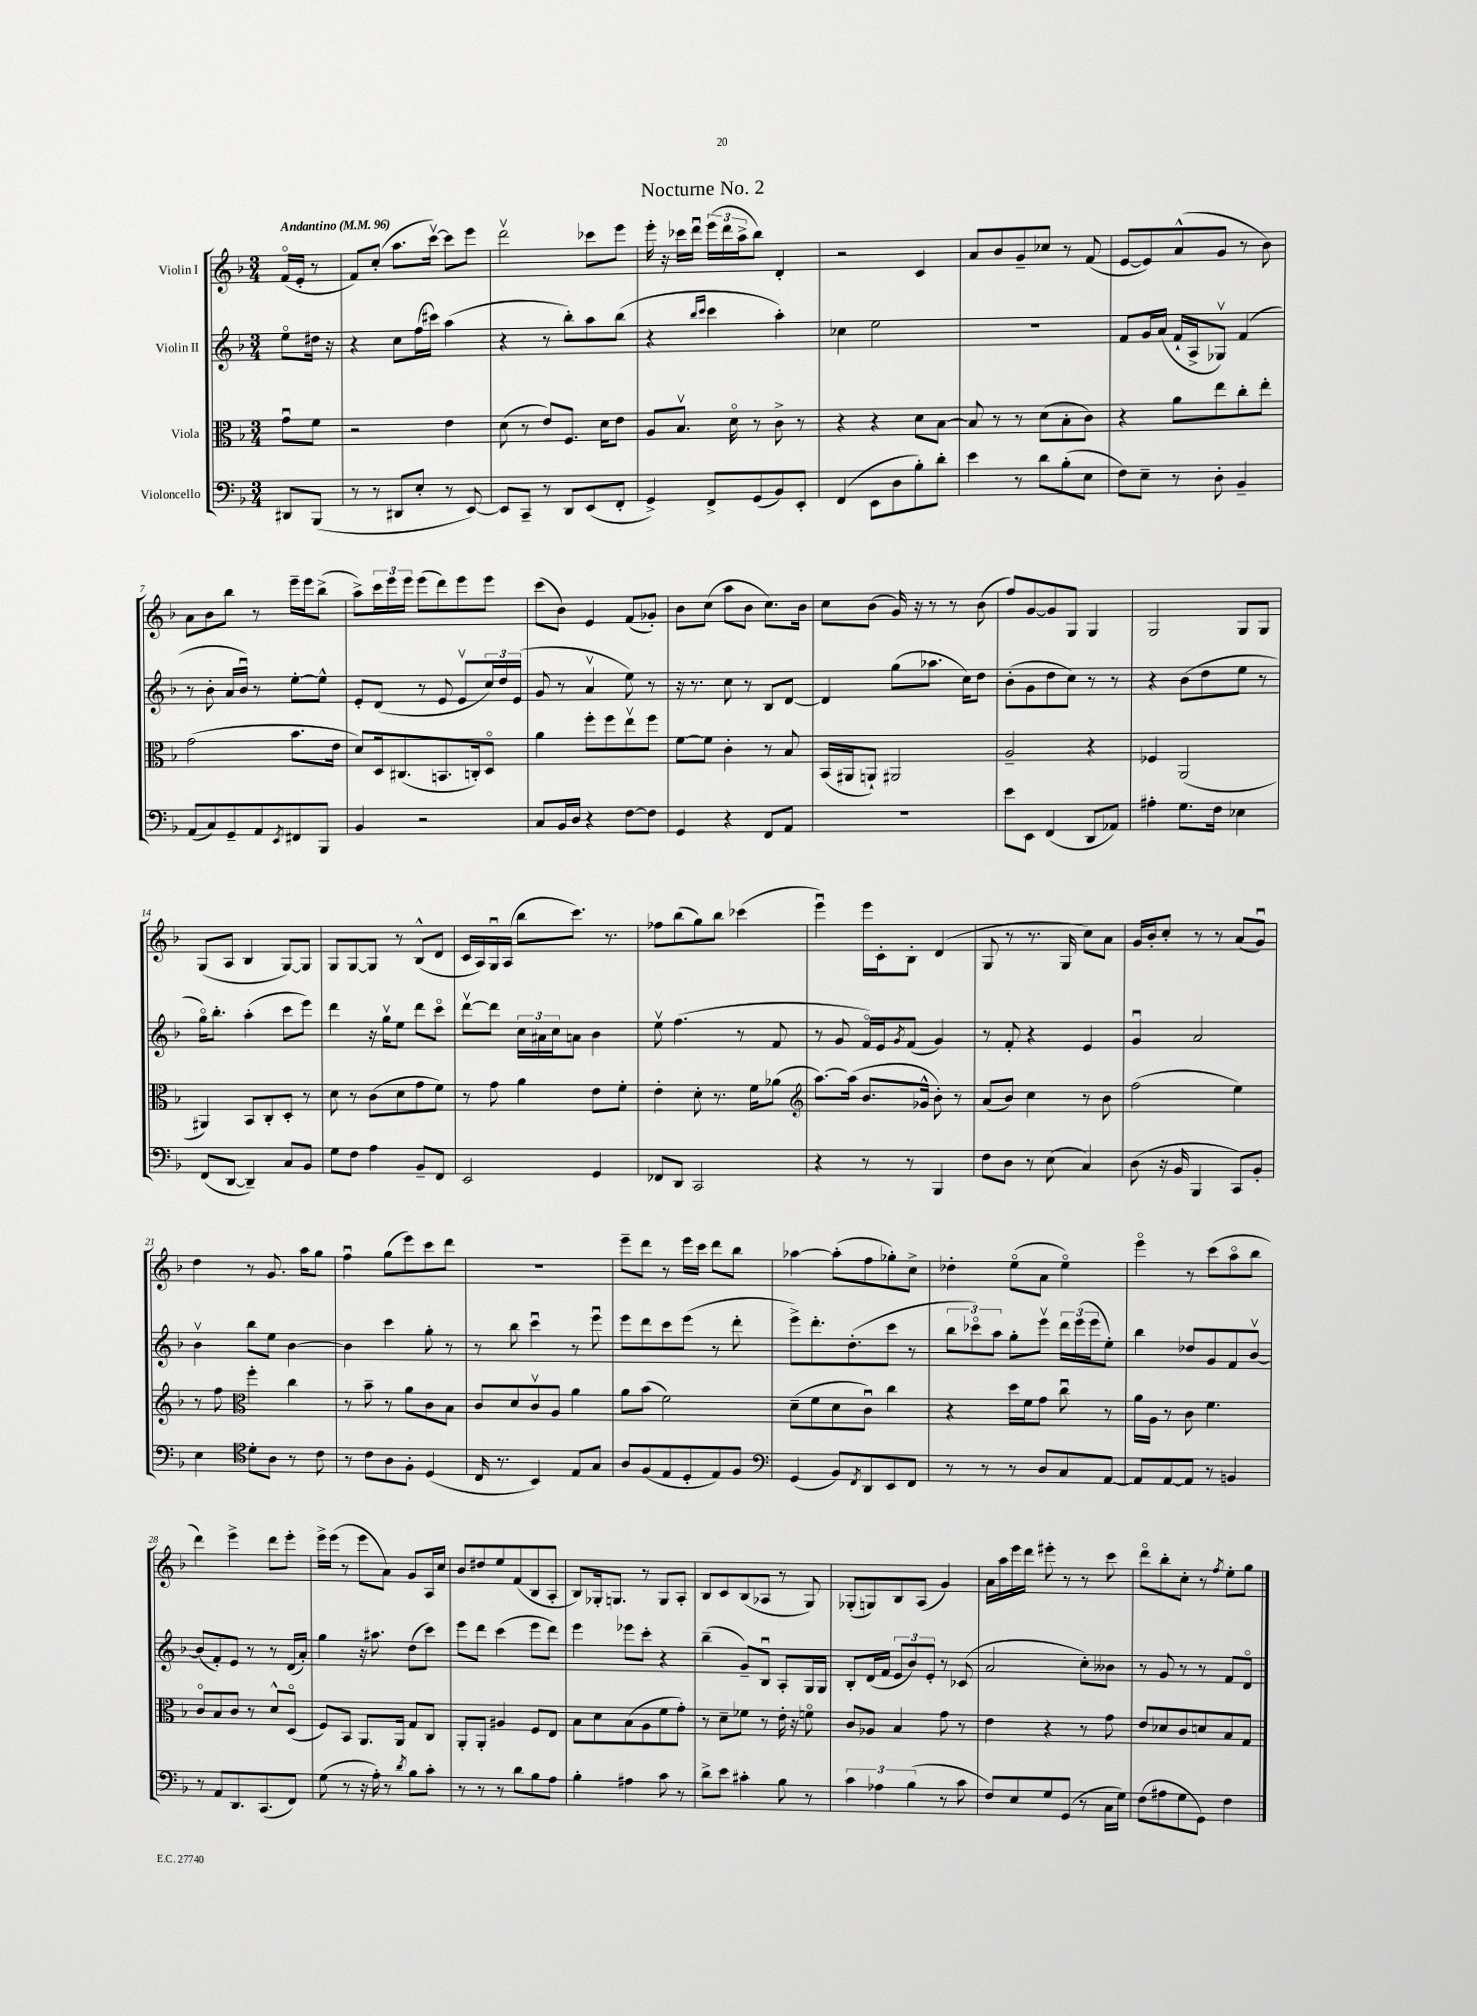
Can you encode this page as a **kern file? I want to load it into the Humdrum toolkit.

**kern	**kern	**kern	**kern
*staff4	*staff3	*staff2	*staff1
*clefF4	*clefC3	*clefG2	*clefG2
*k[b-]	*k[b-]	*k[b-]	*k[b-]
*M3/4	*M3/4	*M3/4	*M3/4
*MM96	*MM96	*MM96	*MM96
8DD#/L	8gu\L	8eeo\L	(16fo/LL
.	.	.	16e'/JJ
(8BBB-/J	8f\J	16dd#\Jk	8r
.	.	16r	.
=	=	=	=
8r	2r	4r	8f/L)
8r	.	.	(8cc'/J
8DD#/L	.	8cc\L	8.aa\L
8E'/J	.	(16ff\L	.
.	.	16ccc#\JJ)	[16cccv\Jk)
8r	4e\	(4aa\	8ccc\]L
[8EE/)	.	.	8eee\J
=	=	=	=
8EE/]L	(8d\	4r	2dddv\
8CC~/J	8r	.	.
8r	8e/L)	8r	.
8DD/L	8.F/J	8bb-'\L)	.
(8EE/	.	8aa\	8ccc-\L
.	16d\LK	.	.
8FF'/J	8e\J	(8bb-\J	8eee\J
=	=	=	=
4GG^/)	8A/L	4r	16eee'\
.	.	.	16r
.	8.B-v/J	.	16ccc-\LL
.	.	.	16dddu\JJ
.	.	16qqbb-/LL	.
.	.	16qqccc/JJ	.
8FF^/L	.	4ccc\	(24eee\LL
.	.	.	24ddd\
.	16do\	.	.
.	.	.	24aa^\J
(8GG/	8r	.	8bb-\J)
8BB-/)	8c^\	4aa'\)	4d'/
8EE'/J	8r	.	.
=	=	=	=
(4FF/	4r	4cc-\	2r
8EE\L	4r	2ee\	.
8D\	.	.	.
8B-'\)	8d\L	.	4c/
8d'\J	[8B-\J	.	.
=	=	=	=
4e\	8B-/]	2.r	8a/L
.	8r	.	8b-/
8r	8r	.	8g~/
8d\L	(8d\L	.	8cc-/J
(8B-'\	8B-'\	.	8r
8E\J	8c\J)	.	(8f/
=	=	=	=
8F\L)	4r	8f/L	[8e/L
8E~\J	.	16g/L	8e/])
.	.	(16a/JJ	.
8r	8a\L	16f`/LL	(8a^^/
.	.	16A^/J	.
8D'\	8ee\	8G-v/J)	8g/J
4BB-~/	8cc'\	(4f/	8r
.	8ee'\J	.	8b-\)
=	=	=	=
(8AA/L	(2g\	8r	8a\L
8C/)	.	8b-'\	8b-\
8GG~/	.	16a/LL	8bb-\J
.	.	16b-u/JJ)	.
8AA/	.	8r	8r
8qEE/	.	.	.
8FF#/	8.b-\L	[8ee'\L	16eee~\LL
.	.	.	16eee\J
8BBB-/J	.	8ee^^\]J	(8bb-^\J
.	16e\Jk	.	.
=	=	=	=
4BB-/	8d/L)	8e'/L	8aa^\L)
.	16D/k	(8d/J	24ccc\L
.	.	.	24eee\
.	(8.C#/	.	.
.	.	.	24eee\JJ
2r	.	8r	(8eee\L
.	8.BB/	8e/	8ddd\)
.	.	8ev/L	8eee\
.	16C'/k)	.	.
.	8Do/J	24cc/L)	8eee\J
.	.	24dd/	.
.	.	(24e/JJ	.
=	=	=	=
8C/L	4a\	8g/	(8ccc\L
16BB-/L	.	8r	8b-\J)
16D/JJ	.	.	.
4r	8ff'\L	4av/	4e/
.	8ff\	.	.
[8F\L	8eev\	8ee\)	(8f/L
8F\]J	8ff\J	8r	8g-'/J)
=	=	=	=
4GG/	[8f\L	16r	8b-\L
.	.	8.r	.
.	8f\]J	.	(8cc\J
4r	4c'\	8cc\	8aa\L
.	.	8r	8b-\J
8FF/L	8r	8B-/L	8.cc\L)
8AA/J	8B-/	[8d/J	.
.	.	.	16b-\Jk
=	=	=	=
2.r	(16BB-/LL	4d/]	8cc\L
.	16AA#/J	.	.
.	8AA`/J)	.	(8b-\J
.	2AA#/	(8gg\L	16g/)
.	.	.	16r
.	.	8.aa-\J	8r
.	.	.	8r
.	.	16cc\LK)	.
.	.	8dd\J	(8b-\
=	=	=	=
8e\L	2A~/	(8b-'\L	8ff/L)
8EE\J	.	8g\	[8g/
(4FF/	.	8dd\	8g/]
.	.	8cc\J)	8G/J
8DD/L	4r	8r	4G/
8AA-/J)	.	8r	.
=	=	=	=
4A#'\	4F-/	4r	2G/
8.G\L	(2AA/	(8b-\L	.
.	.	8dd\	.
16F\Jk	.	.	.
4E-\	.	8ee\J	8G/L
.	.	8r	8G/J
=	=	=	=
(8FF/L	4AA#/)	16ggo\LK)	(8G/L
.	.	8.bb-'\J	.
[8DD/J	.	.	8A/J
4DD~/])	8BB-/L	(4aa'\	4B-/
.	8C'/	.	.
8C/L	8D'/J	8ccc\L	[8G/L)
8BB-/J	8r	8eee\J)	8G/]J
=	=	=	=
8G\L	8d\	4ddd\	8G/L
8F\J	8r	.	[8G/
4A\	(8c\L	16r	8G/]J
.	.	16ggv\LK	.
.	8d\	8ee\J	8r
8BB-~/L	8g\	8ddd\L	(8B-^^/L
8FF/J	8f\J)	8ccco\J	8d/J
=	=	=	=
2EE/	8r	[8dddv\L	16c/LL
.	.	.	16A/)
.	8g\	8ddd\]J	16Gu/
.	.	.	(16A/JJ
.	4a\	24cc\LL	8bb-\L
.	.	24a#\	.
.	.	24cc\J	.
.	.	8a\J	8.ccc\J)
4GG/	8e\L	4b-\	.
.	.	.	8.r
.	8f'\J	.	.
=	=	=	=
8FF-/L	4e'\	8eev\	8ff-\L
8DD/J	.	(4.ff\	(8bb-\
2CC/	8d'\	.	8gg\)
.	8.r	.	8bb-\J
.	.	8r	(4ccc-\
.	16f\LK	.	.
.	(8a-\J	8f/	.
=	=	=	=
*	*clefG2	*	*
4r	[8.aa\L)	8r	4eeeu\)
.	.	8g/	.
.	(16aa\]Jk	.	.
8r	8.b-/L	16fo/LL)	16eee\LL
.	.	16e/J	16c'\J
.	.	8qg/	.
8r	.	(8f/J	8B-'\J
.	16g-^^/Jk	.	.
4BBB-/	8b-'\)	4g/)	(4d/
.	8r	.	.
=	=	=	=
8F\L	(8a/L	8r	8G/
8D\J	8b-/J)	8f'/	8r
8r	4cc\	4r	8.r
(8E\	.	.	.
.	.	.	16G/
4C/)	8r	4e/	8cc\L)
.	8b-\	.	8a\J
=	=	=	=
(8D\	(2ff\	4gu/	16g/LL
.	.	.	16b-'/J
16r	.	.	8cc'/J
16BB-/	.	.	.
4BBB-/	.	2a/	8r
.	.	.	8r
8CC/L)	4ee\)	.	(8a/L
8BB-'/J	.	.	8gu/J)
=	=	=	=
4E\	8r	4b-v\	4dd\
.	8ff\	.	.
*clefC4	*clefC3	*	*
8d'\L	4ff'\	8bb-\L	8r
8A\J	.	8ee\J	8.g/
8r	4cc\	[4b-\	.
.	.	.	16aa\LK
8c\	.	.	8gg\J
=	=	=	=
8r	8r	4b-\]	4ffu\
8c\L	8b-~\	.	.
8A\	8r	4ccc\	(8gg\L
8F'\J	8a\L	.	8eee\)
(4D/	8c\	8gg'\	8ccc\
.	8B-\J	8r	8ddd\J
=	=	=	=
16C/	8c/L	8r	2.r
8.r	.	.	.
.	8d/	8bb-\	.
4BB-/)	8cv/	4cccu\	.
.	8A/J	.	.
8E/L	4a\	8r	.
8G/J	.	8eeeu\	.
=	=	=	=
8A/L	8a\L	8eee\L	8eee~\L
(8F/	(8b-\J	8ddd\	8ddd\J
8E/	2f\)	8ccc\	8r
8D'/	.	(8eee\J	16eee\LL
.	.	.	16ccc\JJ
8E/)	.	8r	8ddd\L
8F/J	.	8ddd'\	8bb-\J
=	=	=	=
*clefF4	*	*	*
(4GG/	(8d~\L	8eee^\L)	[4aa-\
.	8f\	8.ddd'\	.
8BB-/L)	8d\	.	(8aa-'\]L
.	.	(8.dd'\	.
8qFF/	.	.	.
8DD/	8cu\J)	.	8ff\
8EE/	4cc\	8ccc\J	8gg-'\)
8FF/J	.	8r	8cc^\J
=	=	=	=
8r	4r	12bb-\L	4dd-'\
.	.	12ccc-o\)	.
8r	.	.	.
.	.	12aa\J	.
8r	16dd\LL	8gg'\L	(8eeo\L
.	16f\J	.	.
8D/L	8g\J	8eeev\J	8a\J
8C/	8ccu\	24ddd\LL	4eeo\)
.	.	(24eee\	.
.	.	24eee\J	.
[8AA/J	8r	8ee'\J)	.
=	=	=	=
8AA/]L	16a\LL	4bb-\	4eeeo\
.	16A\JJ	.	.
[8AA/	8r	.	.
8AA/]J	8c\	8dd-/L	8r
8r	4.f\	8g/	(8ccc\L
4BB/	.	8f/	8aao\
.	.	[8b-v/J	8bb-\J
=	=	=	=
8r	8co/L	(8b-/]L	4ddd\)
8AA/L	8B-/	8f'/)	.
8.DD/	8c/J	8e/J	4eee^\
.	8r	8r	.
(8.CC/	.	.	.
.	8d^^/L	8r	8ddd\L
8FF/J)	(8Do/J	(16d/LL	8eee'\J
.	.	16a'/JJ)	.
=	=	=	=
(8G\	8F/L)	4gg\	16eee^\LL
.	.	.	(16eee\JJ
8r	8BB-/J	.	8r
16r	8.AA/L	16r	8eee\L
16A'\)	.	8.aa#\	.
8r	.	.	8a\J)
.	16AA/Jk	.	.
8qd/	.	.	.
8B-\L	8G/L	(8dd\L	8g/L
8c'\J	8C/J	8ccc\J)	16A/L
.	.	.	16cc/JJ
=	=	=	=
8r	8AA'/L	8eee\L	8b-/L
8r	8AA'/J	8ddd\J	8dd#/
8r	4A#/	(4ccc\	8ee/
8d\L	.	.	(8f/
8B-\	8F/L	8eee\L	8B-/
8A\J	8E/J	8ddd\J)	8A'/J
=	=	=	=
4B-'\	8B-\L	4eee\	8B-/L)
.	8d\	.	16G-'/k
.	.	.	8.G/J
4A#\	(8B-\	8eee-\L	.
.	8A\	8ccc'\J	8r
8c\	8f\	4r	8G/L
8r	8g'\J)	.	8A'/J
=	=	=	=
8d^\L	8r	(4bb-~\	8B-/L
8e\J	8d~\L	.	8c/
4c#'\	8f-\J	8g~/L)	(8B-/
.	8r	8B-u/J	8A-/J
8B-\	16e'\	8A'/L	8r
.	16r	.	.
8r	8fo\	16G/L	8G/)
.	.	16G/JJ	.
=	=	=	=
6c\	8c/L	8B-'/L	(8G-'/L
.	8A-/J	(16d/L	8G/)
6A-\	.	.	.
.	.	16f/JJ	.
.	4B-/	12e/L	8B-/
(6B-\	.	12b-/)	.
.	.	.	(8A/J
.	.	12e'/J	.
8r	8g\	8r	4g/)
8c\	8r	(8c-/	.
=	=	=	=
8F/L)	4e\	2a/	16a\LL
.	.	.	16aa\
8E/	.	.	16eee\
.	.	.	16ddd\JJ
8G/	4r	.	8eee#'\
(8GG/J	.	.	8r
8r	8r	8cc'\L)	8r
16C\LL	8g\	8b--\J	8ccc\
16G\JJ)	.	.	.
=	=	=	=
(8F\L	8e/L	8r	8dddo\L
8A#\	8d-/	8g/	8bb-'\
8G\	8c/	8r	8cc'\J
8GG\J)	8d/	8r	8r
.	.	.	8qff/
4F\	8B-/	8f/L	8ee'\L
.	8G/J	8do/J	8gg\J
==	==	==	==
*-	*-	*-	*-
